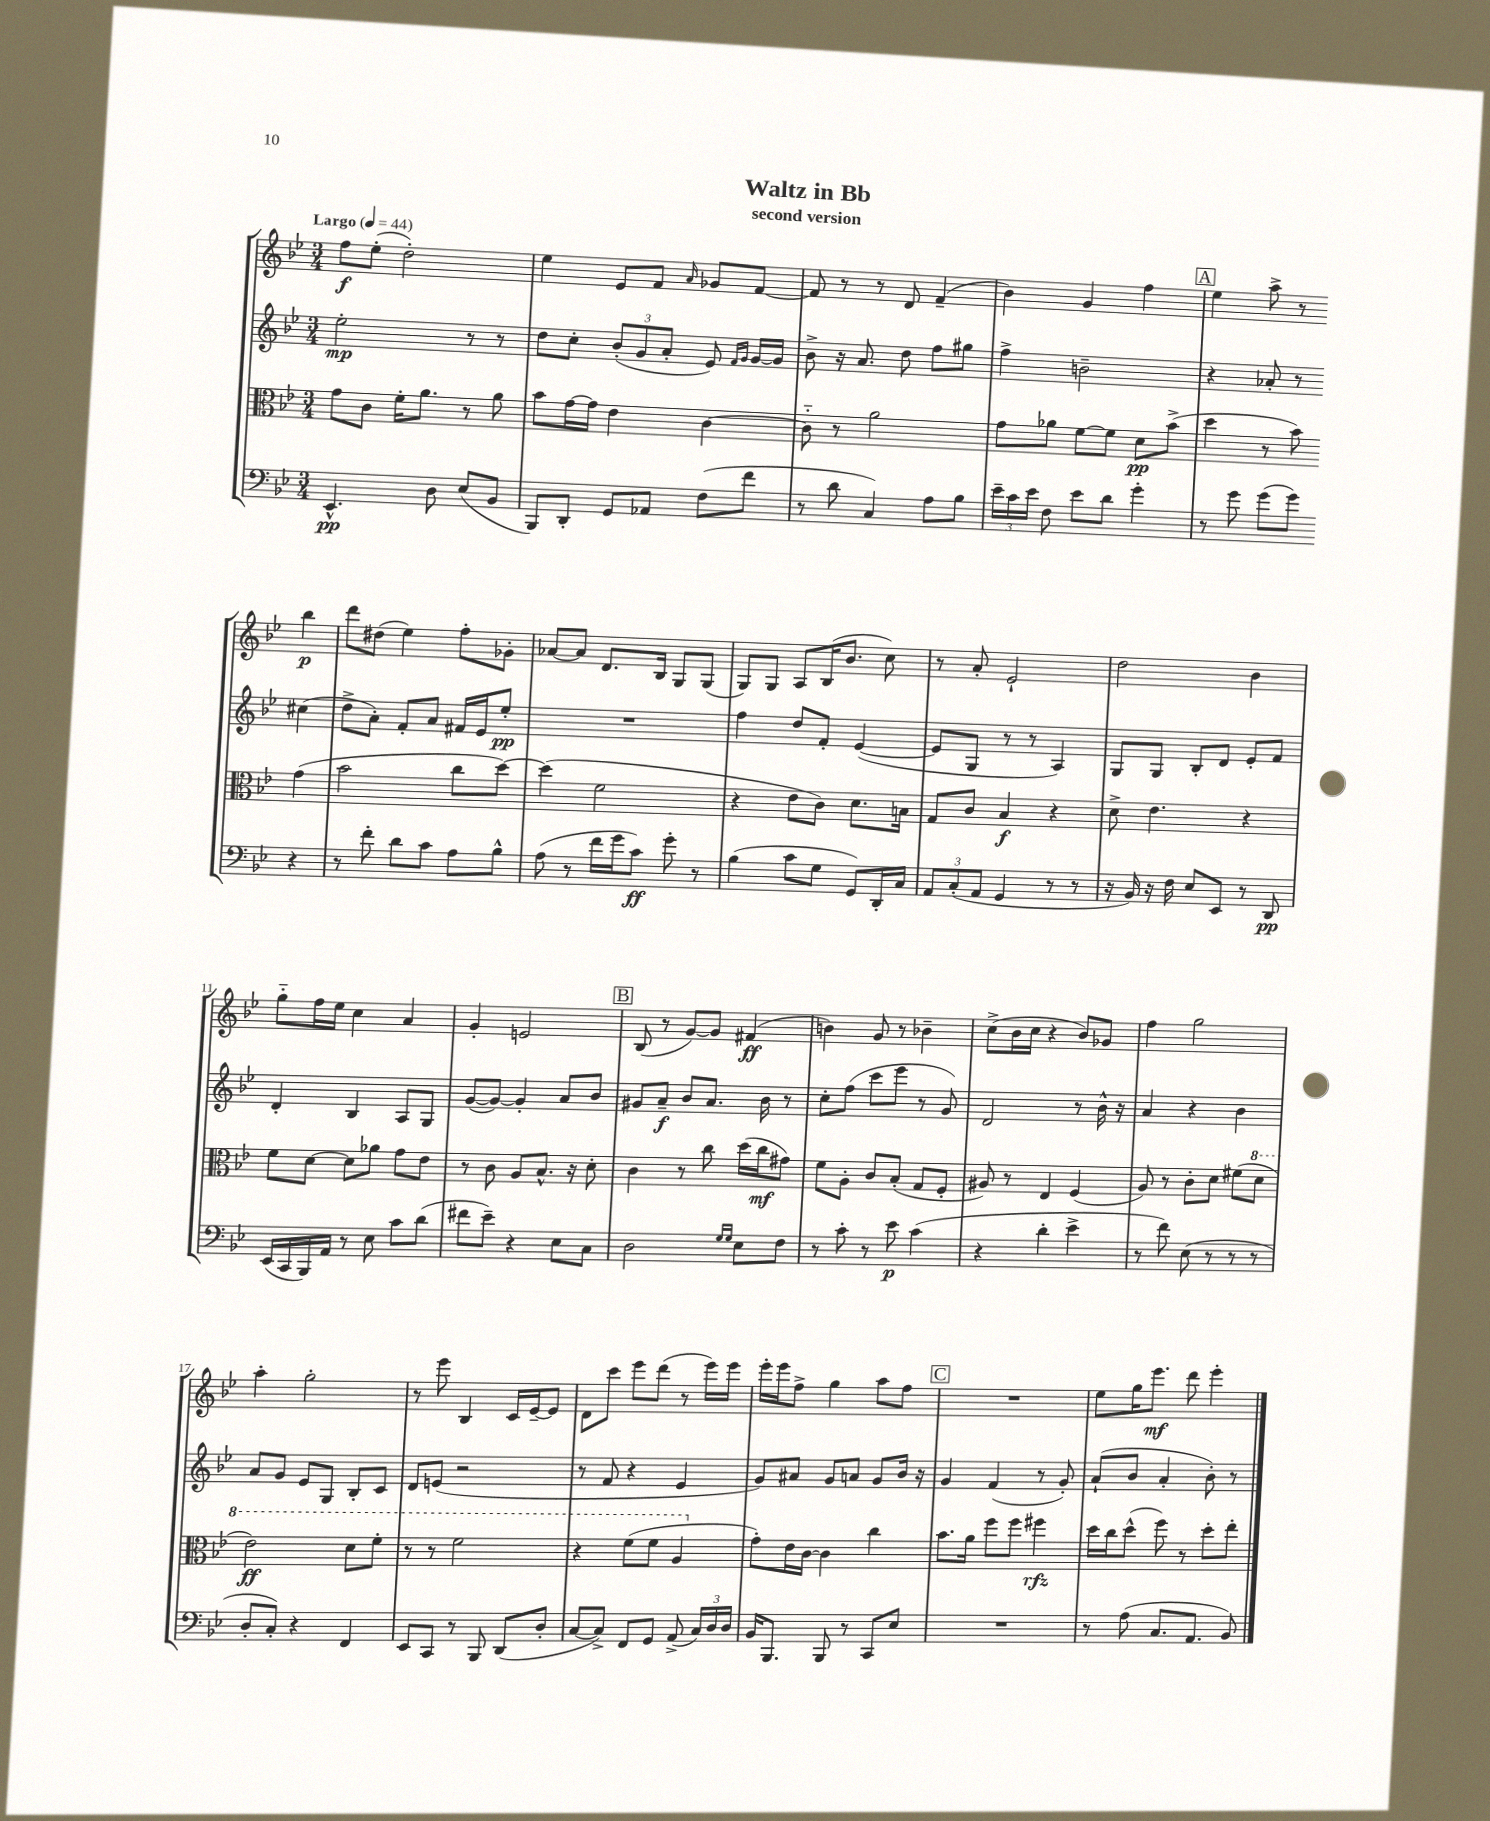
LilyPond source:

\header { title = "Waltz in Bb" subtitle = "second version" }
<<
\new StaffGroup <<
\new Staff = "s0" {
    \clef treble \key bes \major \numericTimeSignature \time 3/4 \tempo "Largo" 4 = 44
    \autoBeamOff f''8[\f ees''8]-.( d''2-.) |
    ees''4 ees'8[ f'8] \grace { a'16 } ges'8[ f'8]~ |
    f'8 r8 r8 d'8 f'4--( |
    bes'4) g'4 f''4 |
    \mark \markup { \box "A" } ees''4 a''8-> r8 bes''4\p |
    d'''8[ dis''8]( ees''4) f''8[-. ges'8]-. |
    aes'8[~ aes'8] d'8.[ bes16] g8[ g8]( |
    g8[) g8] a8[ bes16( bes'8.] c''8) |
    r8 a'8-. ees'2-! |
    d''2 bes'4 |
    g''8[-_ f''16 ees''16] c''4 a'4 |
    g'4-. e'2 |
    \mark \markup { \box "B" } bes8( r8 g'8[~) g'8] fis'4\ff( |
    b'4) g'8 r8 bes'4-- |
    c''8[->( bes'16 c''16] r4 bes'8[) ges'8] |
    f''4 g''2 |
    a''4-. g''2-. |
    r8 ees'''8 bes4 c'16[ ees'16~-- ees'8] |
    d'8[ c'''8] ees'''8[ d'''8]( r8 ees'''16[) ees'''16] |
    ees'''16[-. ees'''16 f''8]-> g''4 a''8[ f''8] |
    \mark \markup { \box "C" } R2. |
    ees''8[ g''16 ees'''8.]\mf d'''8 ees'''4-. \bar "|." |
}
\new Staff = "s1" {
    \clef treble \key bes \major \numericTimeSignature \time 3/4
    \autoBeamOff ees''2-.\mp r8 r8 |
    d''8[ c''8]-. \tuplet 3/2 { bes'8[-.( g'8 a'8]-. } ees'8) \grace { f'16[ g'16] } g'16[~ g'16] |
    bes'8-> r16 a'8. d''8 f''8[ gis''8] |
    f''4-> b'2-- |
    \mark \markup { \box "A" } r4 aes'8-. r8 cis''4( |
    d''8[-> a'8]-.) f'8[-. a'8] fis'16[ ees'16 ees''8]-.\pp |
    R2. |
    f''4 d''8[ f'8]-. ees'4~( |
    ees'8[ g8] r8 r8 a4) |
    g8[ g8] bes8[-. d'8] ees'8[-. f'8] |
    d'4-. bes4 a8[ g8] |
    g'8[~( g'8]~) g'4-. a'8[ bes'8] |
    \mark \markup { \box "B" } gis'8[ a'8]--\f bes'8[ a'8.] bes'16 r8 |
    c''8[-. f''8]( c'''8[ ees'''8] r8 g'8) |
    d'2 r8 bes'16-^ r16 |
    a'4 r4 bes'4 |
    a'8[ g'8] ees'8[ g8] bes8[-. c'8] |
    d'8[ e'8]( r2 |
    r8 f'8 r4 ees'4 |
    g'8[) ais'8] g'8[ a'8] g'8[ bes'16] r16 |
    \mark \markup { \box "C" } g'4 f'4( r8 g'8-.) |
    a'8[-!( bes'8] a'4-. bes'8-.) r8 \bar "|." |
}
\new Staff = "s2" {
    \clef alto \key bes \major \numericTimeSignature \time 3/4
    \autoBeamOff g'8[ c'8] f'16[-. a'8.] r8 a'8 |
    bes'8[ g'16~ g'16] ees'4 c'4~ |
    c'8-_ r8 a'2 |
    g'8[ aes'8] f'8[~ f'8] d'8[\pp bes'8]->( |
    \mark \markup { \box "A" } d''4 r8 bes'8) g'4( |
    bes'2 c''8[ d''8]~) |
    d''4( f'2 |
    r4 ees'8[ c'8]) d'8.[ b16] |
    g8[ c'8] bes4\f r4 |
    d'8-> ees'4. r4 |
    f'8[ d'8]~ d'8[ aes'8] g'8[ ees'8] |
    r8 c'8 a8[ bes8.]-^ r16 d'8-. |
    \mark \markup { \box "B" } c'4 r8 c''8 d''16[( c''16\mf gis'8]) |
    f'8[ a8]-. c'8[ bes8]-.( g8[ f8]-. |
    ais8) r8 ees4 f4( |
    a8) r8 c'8[-. d'8] fis'8[( \ottava #1 d''8] |
    ees''2\ff) d''8[ f''8]-. |
    r8 r8 f''2 |
    r4 f''8[( f''8] a'4 \ottava #0 |
    g'8[-.) ees'16 c'16]~ c'4 c''4 |
    \mark \markup { \box "C" } bes'8.[ a'16] f''8[ f''8] fis''4\rfz |
    d''16[ c''16 d''8]-^( f''8) r8 d''8[-. ees''8]-. \bar "|." |
}
\new Staff = "s3" {
    \clef bass \key bes \major \numericTimeSignature \time 3/4
    \autoBeamOff ees,4.-^\pp d8 ees8[( bes,8] |
    bes,,8[) d,8]-. g,8[ aes,8] f8[( f'8] |
    r8 d'8 c4) a8[ bes8] |
    \tuplet 3/2 { ees'16[-- c'16 ees'16] } f8 ees'8[ d'8] g'4-. |
    \mark \markup { \box "A" } r8 g'8 g'8[( g'8]) r4 |
    r8 f'8-. d'8[ c'8] a8[ bes8]-^ |
    a8( r8 f'16[ g'16 c'8]\ff) g'8-. r8 |
    bes4( c'8[ g8] g,8[) d,16-. c16] |
    \tuplet 3/2 { a,8[ c8-.( a,8] } g,4 r8 r8 |
    r16 bes,16) r16 f16 ees8[ ees,8] r8 d,8\pp |
    ees,16[( c,16 bes,,16) a,16] r8 ees8 c'8[ d'8]( |
    fis'8[ ees'8]--) r4 ees8[ c8] |
    \mark \markup { \box "B" } d2 \grace { g16[ g16] } ees8[ f8] |
    r8 c'8-. r8 ees'8\p c'4( |
    r4 d'4-. ees'4-> |
    r8 f'8) ees8( r8 r8 r8 |
    d8[-. c8]-.) r4 f,4 |
    ees,8[ c,8] r8 bes,,8 d,8[( d8]-. |
    c8[~ c8]->) f,8[ g,8] a,8->( \tuplet 3/2 { c16[) d16 d16] } |
    bes,16[ bes,,8.] bes,,8 r8 c,8[ ees8] |
    \mark \markup { \box "C" } R2. |
    r8 a8( c8.[ a,8.] bes,8) \bar "|." |
}
>>
>>
